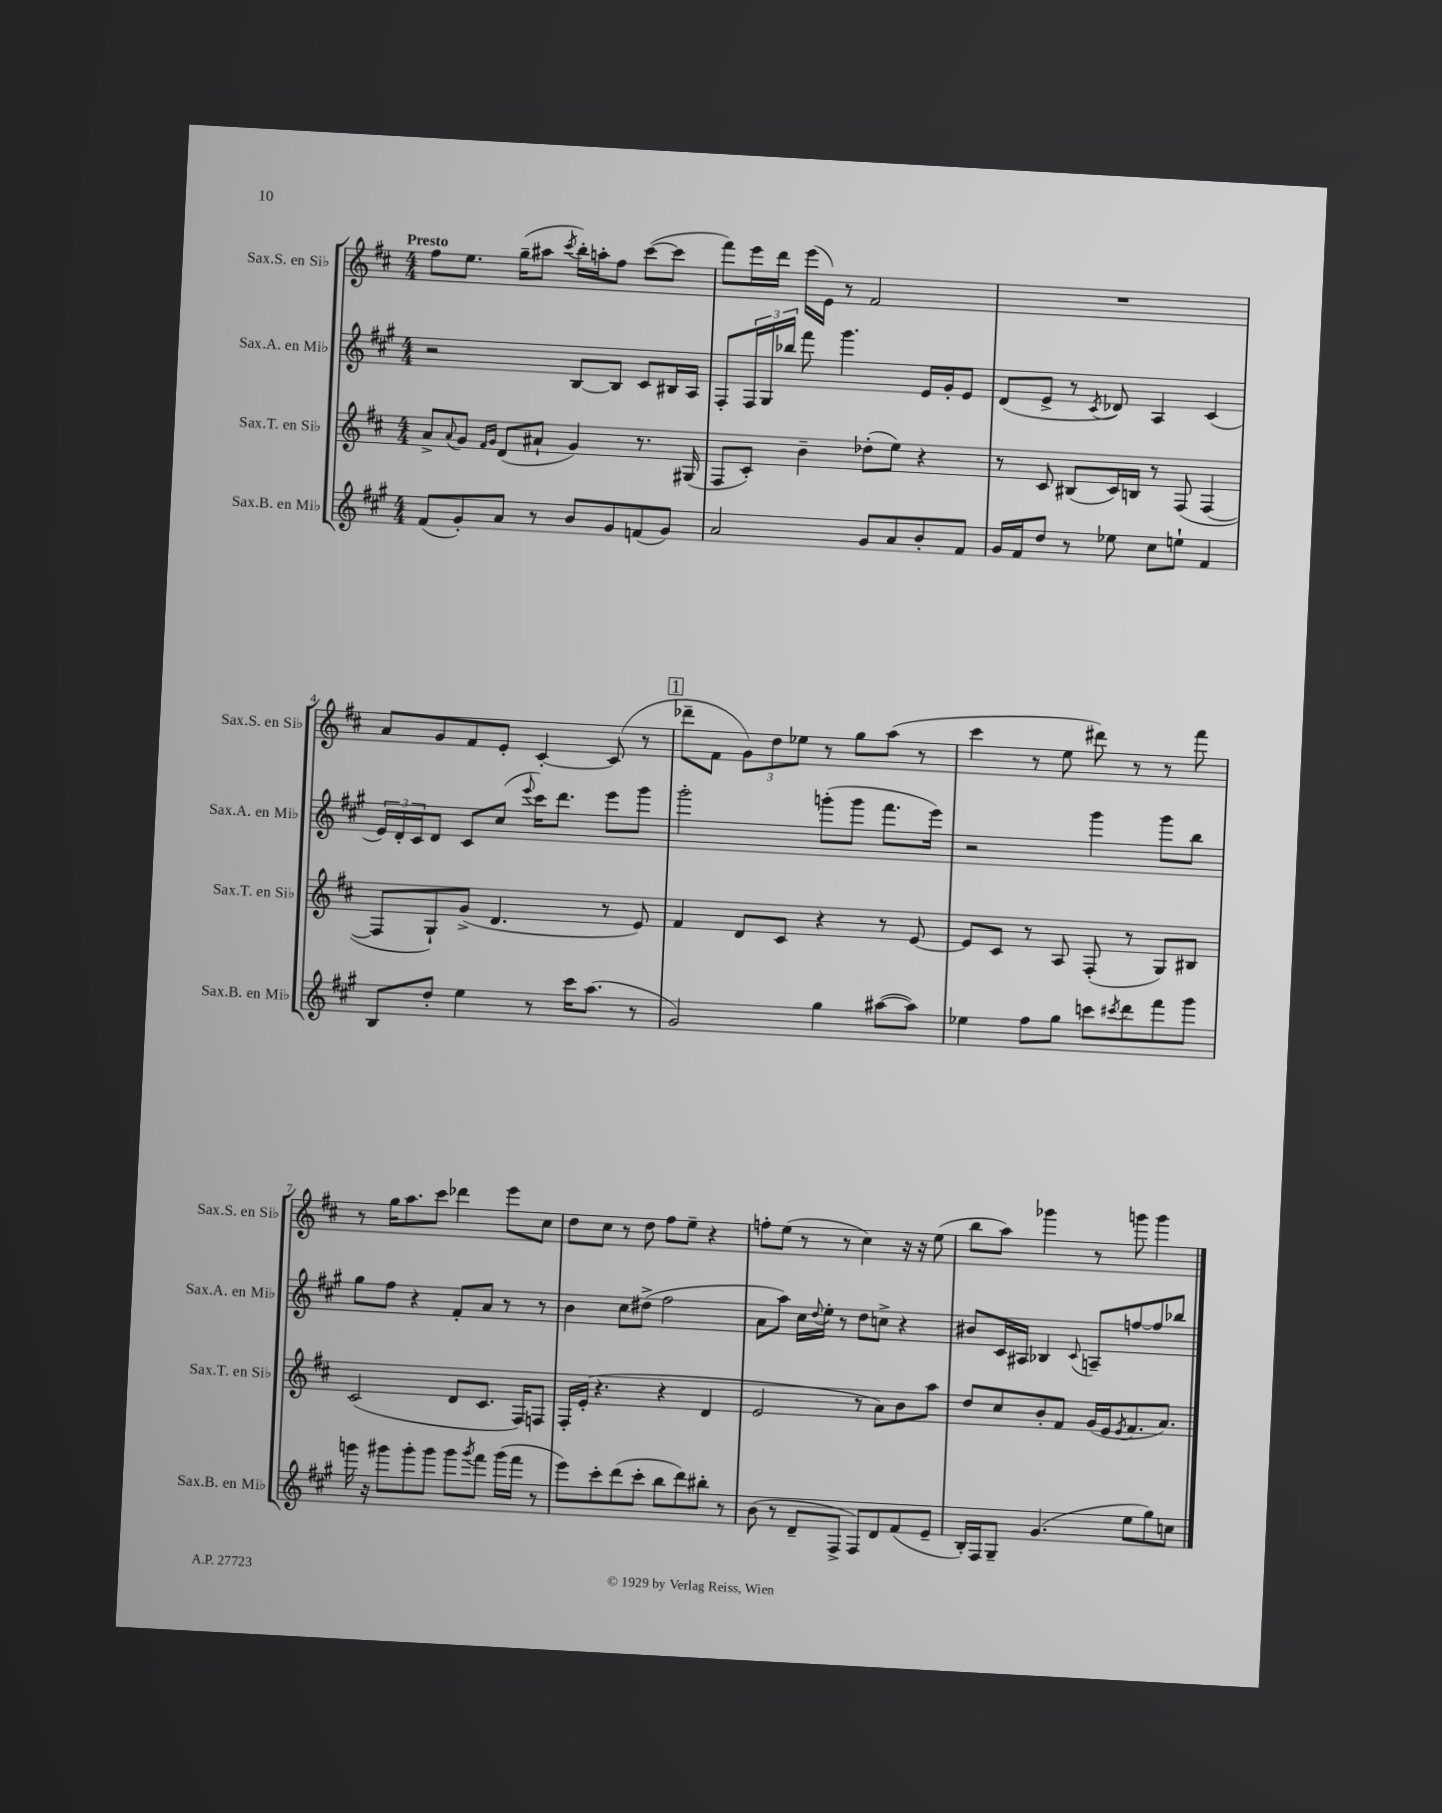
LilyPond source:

<<
\new StaffGroup <<
\new Staff = "s0" \with { instrumentName = "Sax.S. en Sib" shortInstrumentName = "Sax.S. en Sib" } {
    \clef treble \key d \major \numericTimeSignature \time 4/4 \tempo "Presto"
    fis''8 e''8. g''16--( ais''8 \acciaccatura { cis'''8 } b''16-.) a''16-. fis''8 cis'''8~( cis'''8 |
    fis'''8) e'''16 d'''16 e'''16( e'16) r8 fis'2 |
    R1 |
    a'8 g'8 fis'8 e'8-. cis'4~-. cis'8( r8 |
    \mark \markup { \box "1" } des'''8-- fis'8 \tuplet 3/2 { g'8) d''8 ees''8 } r8 g''8 a''8( r8 |
    cis'''4 r8 e''8 dis'''8) r8 r8 fis'''8 |
    r8 g''16 a''8. cis'''8 des'''4 e'''8 cis''8 |
    d''8 cis''8 r8 d''8 fis''8 e''8-- r4 |
    f''8-. e''8( r8 r8 cis''4) r16 r16 e''8( |
    b''8 a''8) ges'''4 r8 g'''8 g'''4 \bar "|." |
}
\new Staff = "s1" \with { instrumentName = "Sax.A. en Mib" shortInstrumentName = "Sax.A. en Mib" } {
    \clef treble \key a \major \numericTimeSignature \time 4/4
    r2 b8~ b8 cis'8 bis16 a16 |
    fis8-. \tuplet 3/2 { fis16 gis16 bes''16 } fis'''8 gis'''4. e'16 gis'16-. e'8 |
    d'8( e'8-> r8 \acciaccatura { cis'8 } des'8) a4 cis'4( |
    \tuplet 3/2 { e'16) d'16-. cis'16 } d'8 cis'8 cis''8( \appoggiatura { e'''8 } cis'''16) d'''8. e'''8 gis'''8 |
    \mark \markup { \box "1" } gis'''2-. g'''8-.( g'''8 fis'''8. e'''16) |
    r2 gis'''4 gis'''8 b''8 |
    gis''8 fis''8 r4 fis'8-. a'8 r8 r8 |
    b'4 cis''8 dis''8->( fis''2 |
    a'8 a''8) cis''16 \appoggiatura { d''8 } e''16-. r8 d''8 c''8-> r4 |
    bis'8 cis'16 ais16 bes4 \appoggiatura { cis'8 } a8-- f''8~ f''8 bes''8 \bar "|." |
}
\new Staff = "s2" \with { instrumentName = "Sax.T. en Sib" shortInstrumentName = "Sax.T. en Sib" } {
    \clef treble \key d \major \numericTimeSignature \time 4/4
    a'8-> \appoggiatura { a'8 } g'8 \grace { fis'16 g'16 } d'8( ais'8-! g'4) r8. gis16( |
    fis8 cis'8-.) b'4-- des''8-.( e''8) r4 |
    r8 cis'8 bis8( cis'16) b16 r8 fis8( fis4~ |
    fis8 g8-!) g'8->( d'4. r8 e'8) |
    \mark \markup { \box "1" } fis'4 d'8 cis'8 r4 r8 e'8~ |
    e'8 cis'8 r8 a8 fis8-.( r8 g8) bis8 |
    cis'2( d'8 cis'8. fis16) f8 |
    fis16-. e'16-.( r4. r4 d'4 |
    e'2 r8 a'8) b'8 a''8 |
    d''8 cis''8 b'8-. fis'8 g'16( e'16 \acciaccatura { e'8 } fis'8. a'8.) \bar "|." |
}
\new Staff = "s3" \with { instrumentName = "Sax.B. en Mib" shortInstrumentName = "Sax.B. en Mib" } {
    \clef treble \key a \major \numericTimeSignature \time 4/4
    fis'8( gis'8-.) a'8 r8 b'8 gis'8 f'8( gis'8) |
    a'2 gis'8 a'8 b'8-. fis'8 |
    gis'16 fis'16 d''8 r8 ees''8 cis''8 e''8-! fis'4 |
    b8 d''8-. e''4 r8 cis'''16 a''8.( r8 |
    \mark \markup { \box "1" } gis'2) gis''4 ais''8~( ais''8) |
    ees''4 fis''8 gis''8 c'''8 \acciaccatura { cis'''8 } d'''8 fis'''8 gis'''8 |
    g'''16 r16 gis'''8 gis'''8-. gis'''8 gis'''8 \acciaccatura { gis'''8 } fis'''8 gis'''16( fis'''16 r8 |
    e'''8) cis'''8-. d'''8( cis'''8-. b''8 d'''8) bis''8-. r8 |
    b'8( r8 d'8-- fis8-> fis8) d'8 fis'8( e'8-- |
    b16-.) fis16 gis8-- gis'4.( e''8 gis''8) c''8 \bar "|." |
}
>>
>>
